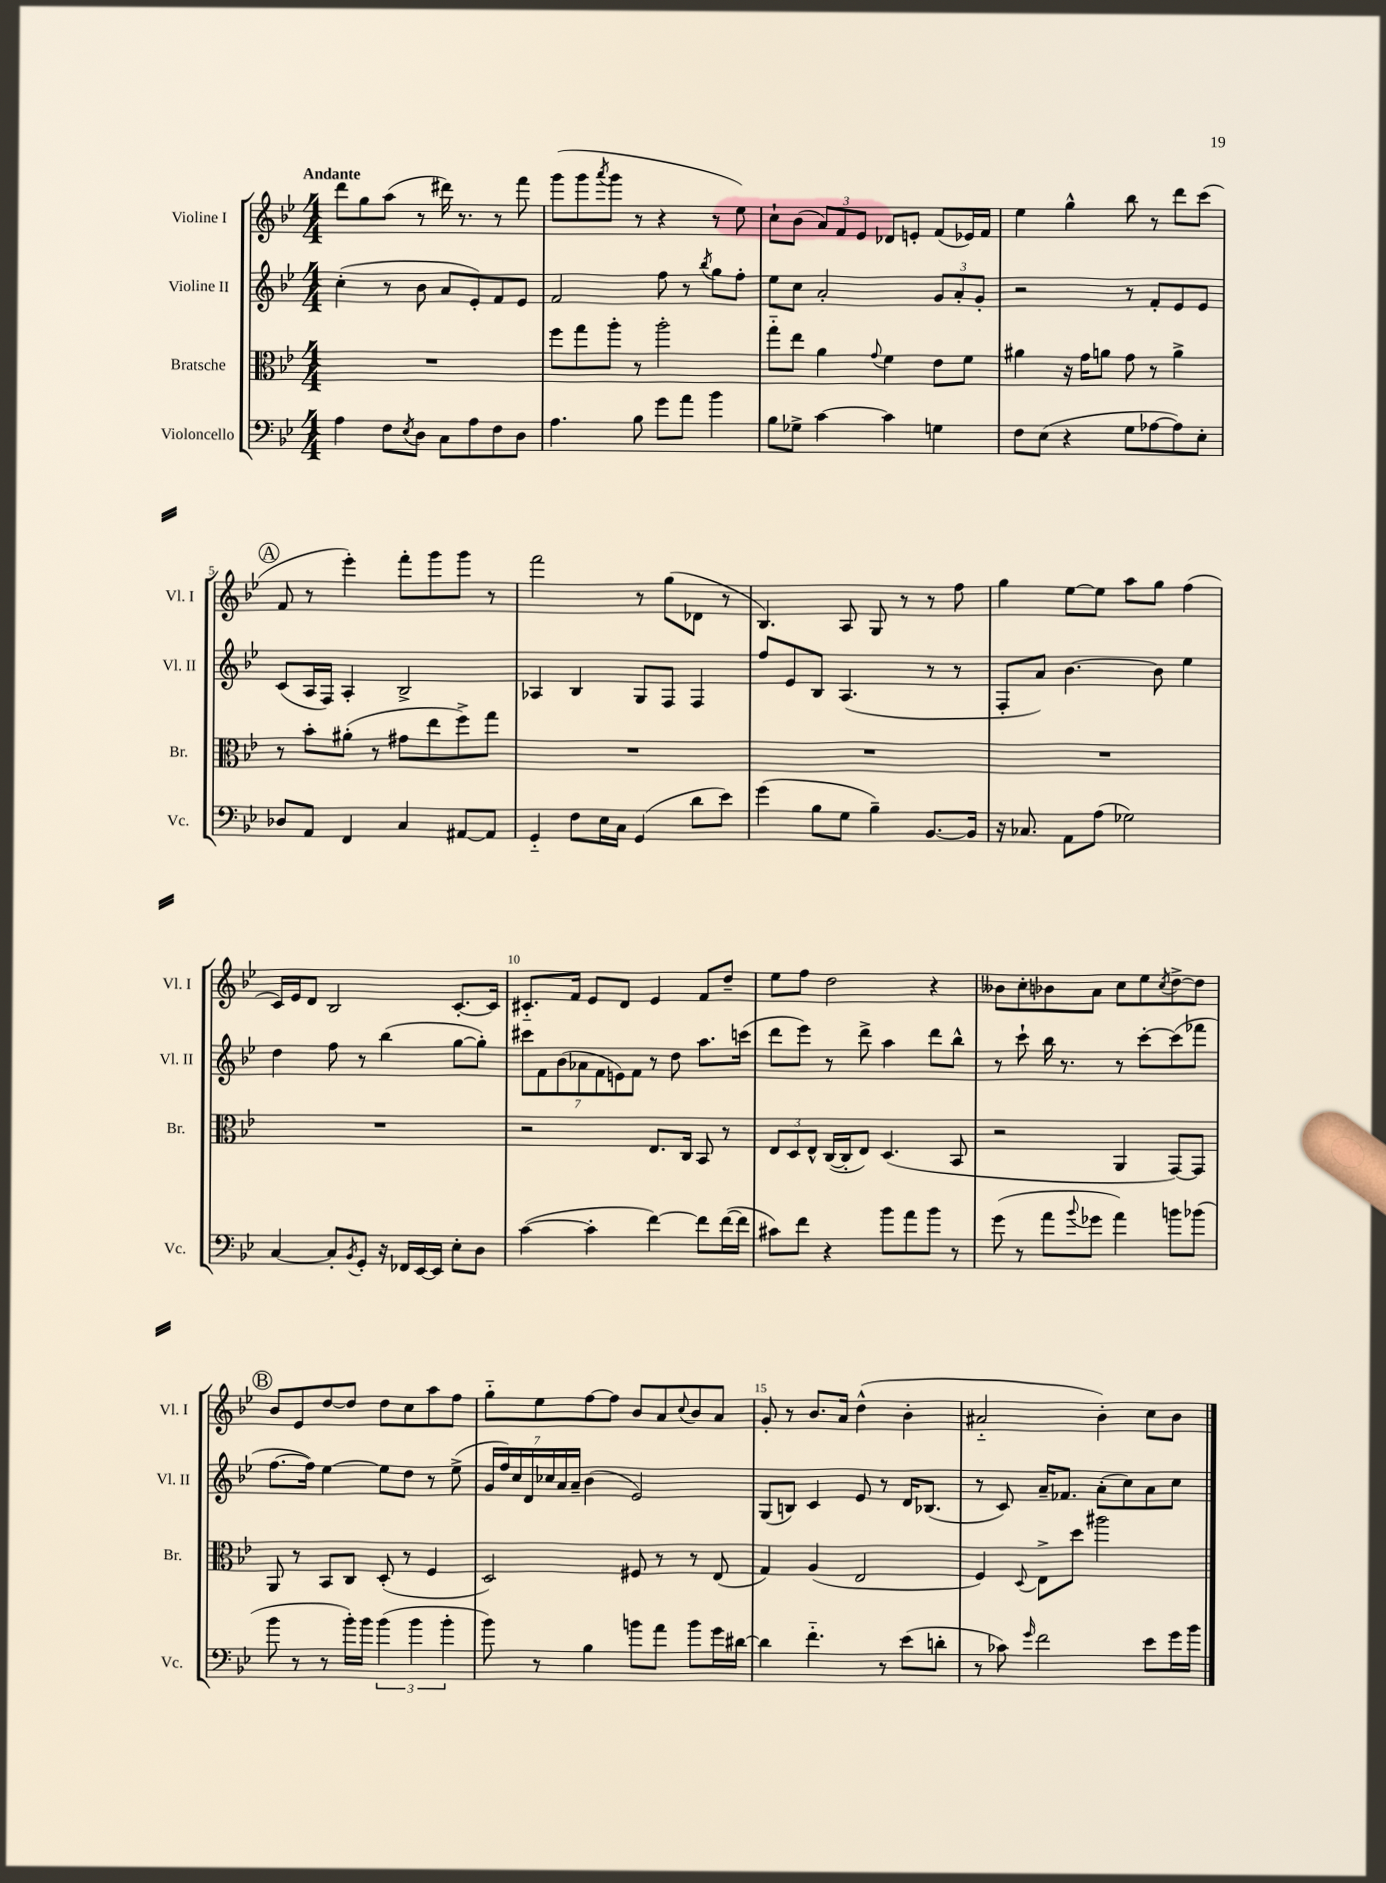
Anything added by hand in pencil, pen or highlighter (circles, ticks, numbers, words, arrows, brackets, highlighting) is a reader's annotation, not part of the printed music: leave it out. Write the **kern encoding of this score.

**kern	**kern	**kern	**kern
*staff4	*staff3	*staff2	*staff1
*clefF4	*clefC3	*clefG2	*clefG2
*k[b-e-]	*k[b-e-]	*k[b-e-]	*k[b-e-]
*M4/4	*M4/4	*M4/4	*M4/4
4A	1r	(4cc'	8ddd
.	.	.	8gg
8F	.	8r	(8aa
8qE-	.	.	.
8D	.	8b-	8r
8C	.	8a	16ddd#)
.	.	.	8.r
8A	.	8e-')	.
8F	.	8f	8r
8D	.	8e-	8fff
=	=	=	=
4.A	8ff	2f	(8ggg
.	8gg	.	8ggg
.	.	.	8qaaa
.	8aa'	.	8ggg
8B-	8r	.	8r
8g	2aa'	8ff	4r
8a	.	8r	.
.	.	8qbb-	.
4b-	.	8gg	8r
.	.	8ff'	8ee-)
=	=	=	=
8B-	8gg'~	8ee-	8cc`
8G-^	8ee-	8cc	(8b-
[4c	4a	2a'	12a)
.	.	.	12f
.	.	.	12e-
.	8qqg	.	.
4c]	4f	.	8d-
.	.	.	8e'
4G	8e-	12g	(8f
.	.	12a'	.
.	8f	.	16e-)
.	.	12g'	.
.	.	.	16f
=	=	=	=
8F	4a#	2r	4ee-
(8E-	.	.	.
4r	16r	.	4gg^^
.	16g	.	.
.	8a	.	.
8G	8g	8r	8bb-
[8A-	8r	8f'	8r
8A-])	4a^	8e-	8ddd
8E-'	.	8e-	(8ccc
=	=	=	=
8D-	8r	(8c	8f
8AA	8b-'	16A	8r
.	.	16F)	.
4FF	(8a#'	4A'	4eee-')
.	8r	.	.
4C	8g#	2B-^	8fff'
.	8ee-	.	8ggg
[8AA#	8ff^)	.	8ggg
8AA#]	8gg	.	8r
=	=	=	=
4GG'~	1r	4A-	2fff
8F	.	4B-	.
16E-	.	.	.
16C	.	.	.
(4GG	.	8G	8r
.	.	8F	(8gg
8d	.	4F	8d-
8e-)	.	.	8r
=	=	=	=
(4g	1r	8ff	4.B-)
.	.	8e-	.
8B-	.	8B-	.
8G	.	(4.A	8A
4B-~)	.	.	8G
.	.	.	8r
[8.BB-	.	8r	8r
.	.	8r	8ff
16BB-]	.	.	.
=	=	=	=
16r	1r	8F'	4gg
8.C-	.	.	.
.	.	8a)	.
8AA	.	[4.b-	[8ee-
(8A	.	.	8ee-]
2G-)	.	.	8aa
.	.	8b-]	8gg
.	.	4ee-	(4ff
=	=	=	=
[4C	1r	4dd	16c)
.	.	.	16e-
.	.	.	8d
8C']	.	8ff	2B-
8qBB-	.	.	.
8GG'	.	8r	.
16r	.	(4bb-	.
16FF-	.	.	.
[16EE-	.	.	.
16EE-]	.	.	.
8E-'	.	[8gg	[8.c'
8D	.	8gg'])	.
.	.	.	16c]
=	=	=	=
([4c	2r	14ccc#	8.c#'~
.	.	14f	.
.	.	(14b-	.
.	.	.	16f
.	.	14a-	.
4c']	.	.	8e-
.	.	14f	.
.	.	14e)	.
.	.	.	8d
.	.	14f	.
[4f)	8.E-	8r	4e-
.	.	8dd	.
.	16C	.	.
8f]	8BB-	8.aa	8f
([16f	8r	.	8dd~
16f]	.	(16ccc	.
=	=	=	=
8c#)	12E-	8ddd	8ee-
.	12D	.	.
8f	.	8eee-)	8ff
.	12E-^^	.	.
4r	([16C	8r	2dd
.	16C']	.	.
.	8E-)	8ddd^	.
8b-	(4.D	4aa	.
8a	.	.	.
8b-	.	8ddd	4r
8r	8BB-	8bb-^^	.
=	=	=	=
(8g	2r	8r	8b--
8r	.	8ccc`	8cc'
8a	.	16bb-	8b-
.	.	8.r	.
8qqb-	.	.	.
8g-	.	.	8a
4a)	4AA	8r	8cc
.	.	[8ccc'	8ee-
.	.	.	8qcc
8b	[8GG)	(8ccc]	[8dd^
(8b-	8GG]	8fff-	8dd]
=	=	=	=
8b-	8AA	[8.ff	8b-
8r	8r	.	8e-
.	.	16ff])	.
8r	8BB-	[4ee-	[8dd
16b-')	8C	.	8dd]
16b-	.	.	.
(6b-	(8D'	8ee-]	8dd
.	8r	8dd	8cc
6b-	.	.	.
.	4F	8r	8aa
6b-'	.	.	.
.	.	(8ee-^	8ff
=	=	=	=
8b-)	2D)	28g	8gg'~
.	.	28ff)	.
.	.	28cc	.
.	.	28d	.
8r	.	.	8ee-
.	.	28cc-	.
.	.	28a	.
.	.	28a~	.
4B-	.	(4b-	[8ff
.	.	.	8ff]
8b	8F#	2e-)	8b-
8a	8r	.	8a
.	.	.	8qqcc
8b	8r	.	8b-
16g	(8E-	.	8a
[16d#	.	.	.
=	=	=	=
4d#]	4G)	(8G	8g'
.	.	8B)	8r
4.f'~	(4A	4c	8.b-
.	.	.	16a
.	2E-	8e-	(4dd^^
8r	.	8r	.
(8e-	.	16d	4b-'
.	.	(8.B-	.
8d'	.	.	.
=	=	=	=
8r	4F)	8r	2a#'~
8c-)	.	8c)	.
16qqg	8qqD	.	.
2f	8E-^	16a~	.
.	.	8.f-	.
.	8dd	.	.
.	2aa#	(8a'	4b-')
.	.	8cc)	.
8e-	.	8a	8cc
16g	.	8cc	8b-
16b-	.	.	.
==	==	==	==
*-	*-	*-	*-
